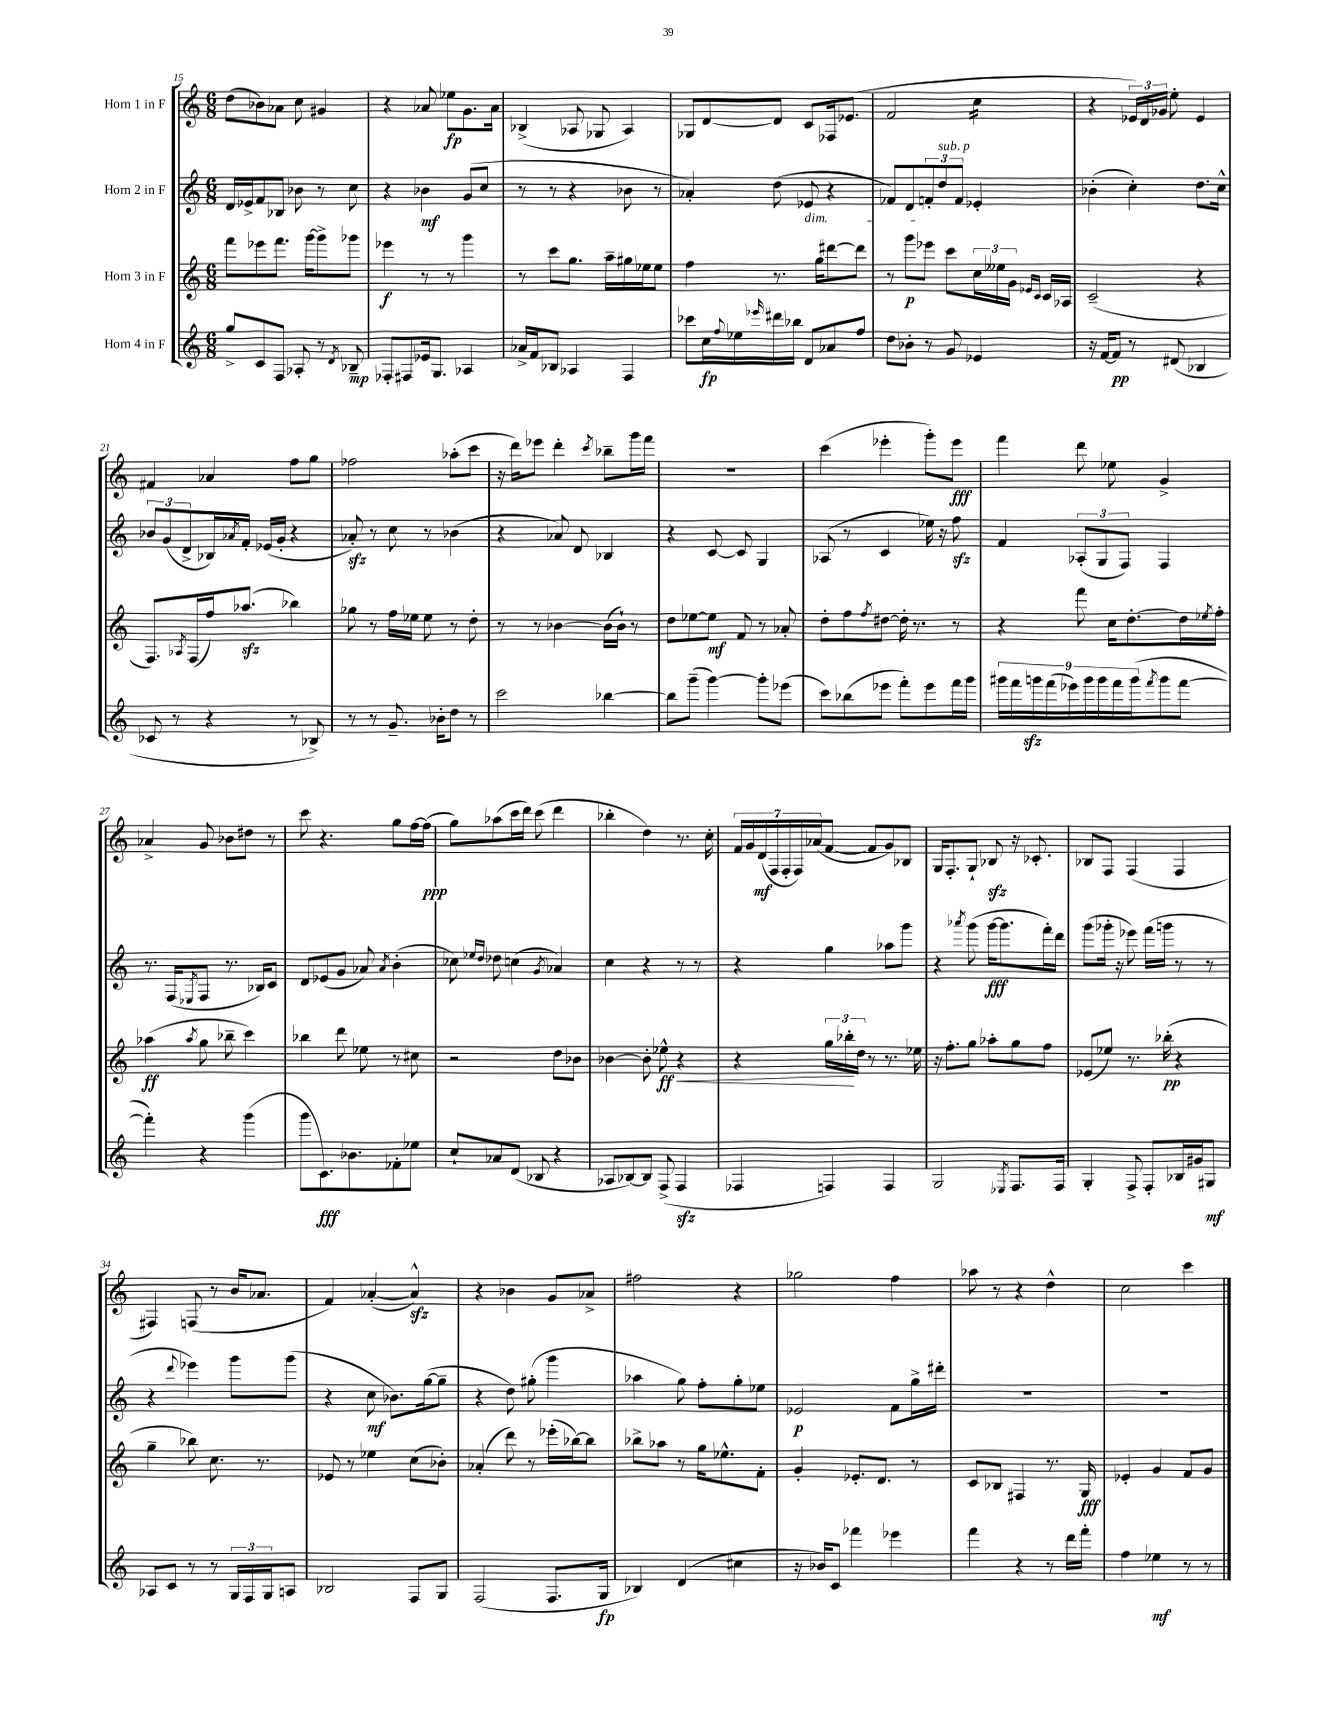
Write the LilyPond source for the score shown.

<<
\new StaffGroup <<
\new Staff = "s0" \with { instrumentName = "Horn 1 in F" } {
    \clef treble \key c \major \numericTimeSignature \time 6/8
    d''8( bes'8) aes'8 c''8 gis'4 |
    r4 aes'8 ees''8\fp g'8. aes'16 |
    bes4->( aes8 ges8 aes4) |
    ges8 d'8~ d'8 c'8 fes16 ees'8.( |
    f'2 c''4:16 |
    r4 \tuplet 3/2 { ees'16) d'16 ges'16 } e''8-. ees'4 |
    fis'4 aes'4 f''8 g''8 |
    fes''2 aes''8-.( c'''8 |
    r16 d'''16) ees'''8 d'''4-. \acciaccatura { c'''8 } bes''8-- g'''16 f'''16 |
    R2. |
    c'''4( ees'''4-. g'''8-.) ees'''8\fff |
    f'''4 d'''8 ees''8 g'4-> |
    aes'4-> g'8 bes'8 dis''8 r8 |
    c'''8 r4. g''8 f''16~ f''16\ppp( |
    g''8) aes''8( c'''16 d'''16) c'''8( d'''4 |
    bes''4-. d''4) r8. c''16-. |
    \tuplet 7/4 { f'16 g'16 d'16\mf( f16 f16-. f16) aes'16( } f'8~ f'8 g'8) bes8 |
    g16 f8.-. g8-! bes8\sfz r16 ces'8.-. |
    bes8 f8 f4( f4 |
    fis4) f8( r8 b'16 aes'8. |
    f'4) aes'4~-.( aes'4-^\sfz) |
    r4 bes'4 g'8 aes'8-> |
    fis''2 r4 |
    ges''2 f''4 |
    aes''8 r8 r4 d''4-^ |
    c''2 c'''4 \bar "|." |
}
\new Staff = "s1" \with { instrumentName = "Horn 2 in F" } {
    \clef treble \key c \major \numericTimeSignature \time 6/8
    d'16 ees'16-> f'8 bes8 bes'8 r8 c''8 |
    r4 bes'4\mf g'8( c''8 |
    r8 r8 r4 bes'8 r8 |
    aes'4-.) d''8( ees'8\dim r4 |
    fes'8) d'8 \tuplet 3/2 { f'8-. d''8\!^\markup { \italic "sub. p" } f'8 } ees'4-. |
    bes'4-.( c''4-.) d''8. c''16-^ |
    \tuplet 3/2 { bes'8 g'8( d'8-> } bes16) \acciaccatura { aes'8 } f'16-. ees'16( g'16-. r4 |
    aes'8-.\sfz) r8 c''8 r8 bes'4( |
    r4 aes'8) d'8 bes4 |
    r4 c'8~ c'8 g4 |
    aes8( r8 c'4 ees''16) r16 f''8\sfz |
    f'4 \tuplet 3/2 { aes8-.( g8 f8) } f4 |
    r8. f16( \acciaccatura { ees8 } f8 r8. bes16) c'8 |
    d'8 ees'8( g'8 aes'8) \acciaccatura { aes'8 } b'4-.( |
    ces''8) \grace { ees''16 d''16 } des''8 c''4( \acciaccatura { g'8 } aes'4) |
    c''4 r4 r8 r8 |
    r4 g''4 aes''8 g'''8 |
    r4 \acciaccatura { aes'''8 } g'''8( g'''16~\fff g'''8. f'''16-.) d'''16 |
    g'''8( ges'''16-. r16 ees'''8) f'''16( g'''16 r8 r8 |
    r4 \appoggiatura { d'''8 } ees'''4) g'''8 g'''8( |
    r4 c''8\mf bes'8.) g''16~( g''8-- |
    r4 d''8) gis''8-.( g'''4 |
    aes''4 g''8) f''8-. g''8-. ees''8 |
    ees'2\p f'8 g''16-> dis'''16-. |
    R2. |
    R2. \bar "|." |
}
\new Staff = "s2" \with { instrumentName = "Horn 3 in F" } {
    \clef treble \key c \major \numericTimeSignature \time 6/8
    f'''8 ees'''8 f'''8. g'''16~ g'''8-> ges'''8 |
    ees'''4\f r8 r8 g'''4 |
    r8 c'''8 g''8. a''16-- gis''16 ees''16 ees''8 |
    f''4 r8. g''16 dis'''8~ dis'''8 |
    r8 g'''8\p ees'''8 c'''8 \tuplet 3/2 { c''16 eeses''16 g'16 } \grace { ees'16 c'16 } c'16 aes16 |
    c'2--( r4 |
    f8.) \acciaccatura { aes8 } f16( f''16) aes''8.\sfz( bes''4) |
    ges''8 r8 f''16 ees''16 ees''8 r8 d''8-. |
    r8 r8 bes'4~ bes'16( bes'16-!) r8 |
    d''8 ees''8~ ees''8\mf f'8 r8 aes'8-. |
    d''8-. f''8 \acciaccatura { f''8 } dis''8~ dis''16-. r8. r8 |
    r4 f'''8 c''16 d''8.~-. d''16 \acciaccatura { ees''8 } f''16-. |
    aes''4\ff( \acciaccatura { aes''8 } g''8 bes''8-- c'''4) |
    bes''4 d'''8 ees''8 r8 cis''8 |
    r2 d''8 bes'8 |
    bes'4~ bes'8-. ees''8-^\ff\< r4 |
    r4 \tuplet 3/2 { g''16 bes''16-.\! d''16 } r8 r8. ees''16 |
    r16 f''8.-. g''8 aes''8-. g''8 f''8 |
    ees'8( ees''8) r8. bes''16-.\pp( r4 |
    g''4-- bes''8) c''8. r8. |
    ees'8 r8 ees''4 c''8( bes'8-.) |
    aes'4-.( d'''8) r8 ees'''16-.( bes''16~) bes''8 |
    bes''8-> aes''8 r8 g''16 ees''8.-^ f'8-. |
    g'4-. ees'8.-. d'8. r8 |
    c'8 bes8 fis4 r8. g16\fff |
    ees'4-. g'4 f'8 g'8 \bar "|." |
}
\new Staff = "s3" \with { instrumentName = "Horn 4 in F" } {
    \clef treble \key c \major \numericTimeSignature \time 6/8
    g''8-> c'8 f8 aes8-. r8 \acciaccatura { d'8 } bes8--\mp |
    fes8-. fis8 ees'16 g8. aes4 |
    aes'16-> f'16 bes8 aes4 f4 |
    ces'''8 c''16\fp \appoggiatura { f''8 } ees''16 \grace { ees'''16 } dis'''16 bes''16 d'8 aes'8 f''8 |
    d''8 bes'8-. r8 g'8 ees'4 |
    r16 f'16~ f'8\pp r8 dis'8( bes4 |
    ces'8 r8 r4 r8 bes8->) |
    r8 r8 g'8.-- bes'16-. d''8 r8 |
    c'''2 bes''4~ |
    bes''8 g'''8--( g'''4~) g'''8-. ees'''8( |
    c'''8) bes''8( ees'''8 f'''8-.) ees'''8 f'''16 g'''16 |
    \tuplet 9/8 { gis'''16 f'''16 g'''16\sfz f'''16( ees'''16) g'''16 g'''16 f'''16 g'''16( } \acciaccatura { f'''8 } g'''8 f'''8~ |
    f'''4-.) r4 g'''4( |
    g'''8 c'8.\fff) bes'8. fes'8-. ees''8 |
    c''8-! aes'8 d'8( bes8 r4 |
    aes8 bes8~) bes8 f8->( f4\sfz |
    fes4 f4) f4 |
    g2 \acciaccatura { ees8 } f8. f16 |
    g4-. f8-> f8-. bes16 gis'16 gis8\mf |
    aes8 c'8 r8 r8 \tuplet 3/2 { g16 f16 g16 } a8 |
    bes2 f8 g8 |
    f2( f8. g16\fp |
    bes4) d'4( cis''4 |
    r16 bes'16) c'8 fes'''4 ees'''4 |
    f'''4 r4 r8 d'''16 f'''16-. |
    f''4 ees''4\mf r8 r8 \bar "|." |
}
>>
>>
\layout { \context { \Score currentBarNumber = #15 } }
